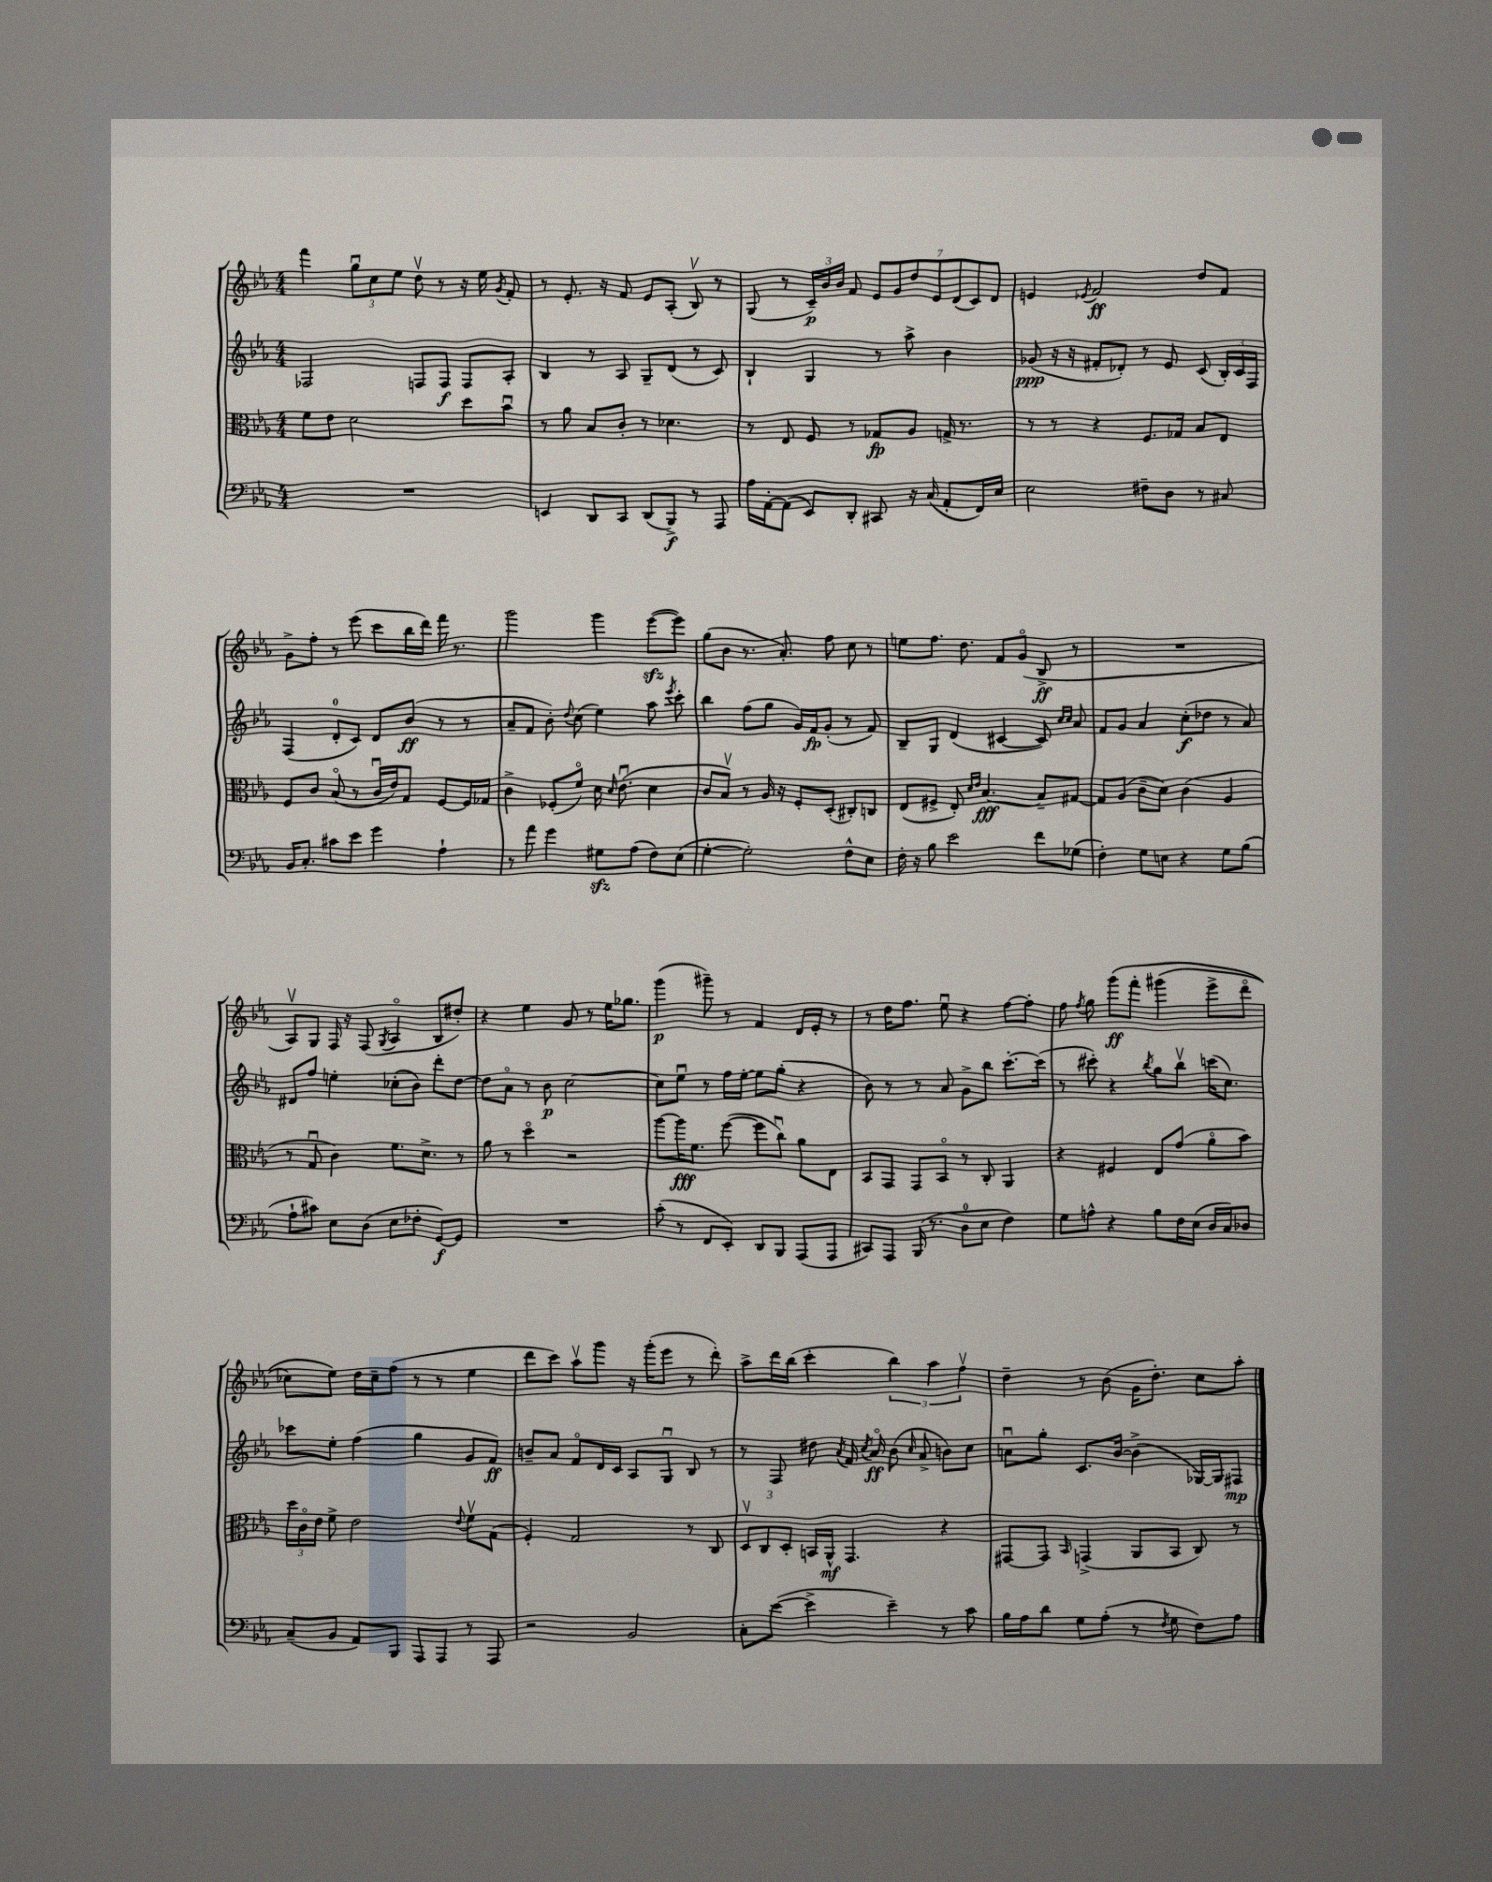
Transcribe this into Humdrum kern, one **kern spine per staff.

**kern	**kern	**kern	**kern
*staff4	*staff3	*staff2	*staff1
*clefF4	*clefC3	*clefG2	*clefG2
*k[b-e-a-]	*k[b-e-a-]	*k[b-e-a-]	*k[b-e-a-]
*M4/4	*M4/4	*M4/4	*M4/4
1r	8f\L	2F-/	4fff\
.	8e-\J	.	.
.	2d\	.	12ggu\L
.	.	.	12cc\
.	.	.	12ee-\J
.	.	8F/L	8ddv\
.	.	8F/J	8r
.	8dd\L	8F/L	16r
.	.	.	16ee-\
.	.	.	8qg/
.	8b-u\J	8A-'/J	8f'/
=	=	=	=
4EE/	8r	4B-/	8r
.	8a-\	.	8.e-'/
8DD/L	8B-/L	8r	.
.	.	.	16r
8CC/J	8c'/J	8A-/	8f/
(8DD/L	8r	8G~/L	8e-/L
8BBB-^/J)	4.d-\	(8d/J	(8A-'/J
8r	.	8r	8B-v/)
8AAA-/	.	8c/)	8r
=	=	=	=
16A-\LL	8r	4B-`/	(8G/
[16AA-'\J	.	.	.
(8AA-\]J	8E-/	.	8r
8EE-/L)	8F/	4G/	24c~/LL)
.	.	.	24b-/
.	.	.	24b-/JJ
8DD'/J	8r	.	8f/
8CC#/	8G-/L	8r	14e-/L
.	.	.	14g/
16r	8A-/J	8aa-^\	.
.	.	.	14dd/
(16C/	.	.	.
.	.	.	14e-/
8AA-'/L	16G^/	4b-\	.
.	.	.	(14d/
.	8.r	.	.
.	.	.	14c/)
16FF/L)	.	.	.
.	.	.	14d/J
16E-/JJ	.	.	.
=	=	=	=
2E-\	8r	(8g-/	4e/
.	8r	16r	.
.	.	16r	.
.	.	.	8qe-/
.	4r	8f#'/L	2f/
.	.	8d-'/J)	.
8F#~\L	8.F/L	8r	.
8D\J	.	8e-/	.
.	16G-/Jk	.	.
8r	8B-/L	(8c/	8dd/L
8C#/	8E-/J	24B-'/LL)	8f/J
.	.	24c/	.
.	.	24F/JJ	.
=	=	=	=
16BB-/LK	8F/L	(4F/	8g^\L
8.C'/J	.	.	.
.	8c/J	.	8ff'\J
8c#\L	(8B-o/	8d'/L	8r
8e-\J	8r	8c/J)	(8eee-\
4g\	16cu/LL	8d/L	8ccc\L
.	16e-/J)	.	.
.	8G/J	(8b-/J	16bb-\L
.	.	.	16ddd\JJ)
4A-`\	[8F/L	8r	16fff\
.	.	.	8.r
.	16F/]L	8r	.
.	16G-/JJ	.	.
=	=	=	=
8r	4c^\	8a-~/L	2ggg\
8a-\	.	8f/J	.
4g\	(8F-'/L	8b-'\)	.
.	.	8qqdd/	.
.	8fo/J)	(8cc\	.
8G#\L	16d\	4ee-\)	4ggg\
.	16qqd/	.	.
.	(8.e-u\	.	.
(8A-\J	.	.	.
8F\L)	4d\	8aa-\	([8eee-\L
.	.	8qeee-/	.
(8E-\J	.	8ccc'\	8eee-\]J)
=	=	=	=
[4G'\	8c/L	4bb-\	(8gg\L
.	8B-v/J)	.	8b-\J
2G'\])	8r	(8ff\L	8.r
.	16A-/	8gg\J	.
.	16r	.	8.a-'/)
.	8F'/L	16g/LL)	.
.	.	16f/J	.
.	(8D'/J	(8g'/J	8ff\
8F^^\L	8C#'/L)	8r	8cc\
8E-\J	8C/J	8f/)	8r
=	=	=	=
16F'\	(8E-/L	8B-~/L	8ee\L
16r	.	.	.
8B-\	8F#^/J	8G/J	8.ff\J
2e-\	8E-'/)	(4d/	.
.	.	.	8.dd\
.	16qqd/LL	.	.
.	16qqe-/JJ	.	.
.	[4.B-/	.	.
.	.	[4c#/	8f/L
.	.	.	(8go/J
8f\L	8B-~/]L	8c#/])	8B-^/
.	.	16qqcc/LL	.
.	.	16qqcc/JJ	.
(8G-\J	[8G#/J	8a-/	8r
=	=	=	=
4F'\)	8G#/]L	8f/L	1r
.	(8A-/J	8g/J	.
8G\L	8c~\L	4a-/	.
8E\J	8d\J)	.	.
4r	(4c\	(8cc'\L	.
.	.	8dd-\J	.
8G\L	4A-/	8r	.
(8B-\J	.	8a-/)	.
=	=	=	=
8A-`\L	8r	8d#/L	8A-v/L)
8c#\J)	8Gu/	8ff/J	8G/J
8E-\L	4c\)	4ee'\	16F/
.	.	.	16r
(8D\J	.	.	(8F/
.	.	.	8qG/
8E-\L	8.f\L	(8cc-'\L	4A-o/
8F-'\J	.	8b-\J)	.
.	8.d^\J	.	.
[8GG/L)	.	8ddd'\L	8B-/L
8GG/]J	8r	[8dd\J	8dd#'/J)
=	=	=	=
1r	8a-\	8dd\]L	4r
.	8r	8a-o\J	.
.	4ddo\	8r	4ee-\
.	.	8b-\	.
.	2r	[2cc\	8g/
.	.	.	8r
.	.	.	16ee-\LK
.	.	.	8.gg-\J
=	=	=	=
(8c'\	[8aa-\L	8cc\]L	(4ggg\
8r	16aa-\]K	8ee-u\J	.
.	8.f\J	.	.
8FF/L	.	8r	8ggg#~\)
8EE-'/J)	([8ff\	16ff\LL	8r
.	.	[16ee-'\JJ	.
8DD/L	8ff\]L	8ee-\]L	4f/
8BBB-/J	8ccu\J)	(8gg'\J	.
(8AAA-/L	8a-\L	4r	16d/LL
.	.	.	16e-'/JJ
8AAA-/J	8E-\J	.	8r
=	=	=	=
8CC#/L)	8BB-/L	8b-\)	8r
8AAA-/J	8GG/J	8r	16dd\LK
.	.	.	8.ff\J
(16BBB-/	8GG/L	8r	.
8.r	.	.	.
.	8BB-o/J	8a-/	8ee-u\
8D\L	8r	8g^\L	4r
8E-\J	8C'/	8bb-\J	.
4F\)	4AA-/	[8.ccc'\L	[8ff\L
.	.	.	8ff'\]J
.	.	(16ccc\]Jk	.
=	=	=	=
8G\L	4r	8r	8ff\
.	.	.	8qff/
8A^^\J	.	8ccc#'\)	8gg\
4r	4F#/	4r	&(8ggg\L
.	.	.	8fff'\J
.	.	8qbb-/	.
8B-\L	8E-/L	8gg\L	(4ggg#\
16F\L	(8g/J	8bb-v\J	.
(16E-\JJ	.	.	.
16D/LL	8a-o\L	(16ccc\LK	8eee-^\L
16C/J)	.	8.cc\J)	.
8D-/J	8b-\J)	.	8dddo\J
=	=	=	=
(8C~/L	24dd\LL	8ccc-\L	8cc-\L)
.	24co\	.	.
.	24e-\JJ	.	.
8BB-/J	8f^\	8ee-'\J	8ee-\J&)
8AA-/L)	2e-\	(4ff\	16dd\LL
.	.	.	16cc-~\J
8BBB-/J	.	.	(8ff\J
8AAA-/L	.	4gg\	8r
8AAA-/J	.	.	8r
.	8qqe-/	.	.
8r	8fv\L	8g/L	4ee-\
8AAA-/	(8G\J	8f/J)	.
=	=	=	=
2r	4F'/)	8b~/L	8ddd\L
.	.	8a-/J	8ccc\J)
.	2G/	8fo/L	8aa-v\L
.	.	16d/L	8ggg\J
.	.	16c/JJ	.
2BB-/	.	8A-/L	16r
.	.	.	(16ggg'\LK
.	.	8Gu/J	8eee-\J
.	8r	8B-/	8r
.	8C/	8r	8ddd'\)
=	=	=	=
8C'\L	12Dv/L	8r	8aa-^\L
.	12C/	.	.
([8e-\J	.	8F/	16ddd\L
.	12D'/J	.	.
.	.	.	(16bb-\JJ
4e-^\]	16BB/LL	8dd#\	4ccc'\
.	16AA-^^/JJ	.	.
.	.	8qa-/	.
.	4.GG/	16f/	.
.	.	8qcc/	.
.	.	16a-o/	.
4e-~\)	.	(8b-\	6bb-\)
.	.	16qqcc/	.
.	.	8a-^/	.
.	.	.	6aa-\
8r	4r	8b\L)	.
.	.	.	6ffv\
8c\	.	8cc\J	.
=	=	=	=
16B-\LL	[8GG#/L	8au\L	4dd~\
16A-\J	.	.	.
8d\J	8GG#/]J	8gg'\J	.
.	16qqBB-/	.	.
8G\L	(4GG^/	8.c/L	8r
(8A-'\J	.	.	(8b-\
.	.	[16b-/Jk	.
8r	8AA-/L	(4b-^\]	16g\LK
.	.	.	8.dd'\J)
8qF/	.	.	.
8G\	8BB-/J	.	.
8F\L)	8C/)	[16G-/LL)	8cc\L
.	.	16G-/]J	.
8A-\J	8r	8F#/J	8aa-'\J
==	==	==	==
*-	*-	*-	*-
